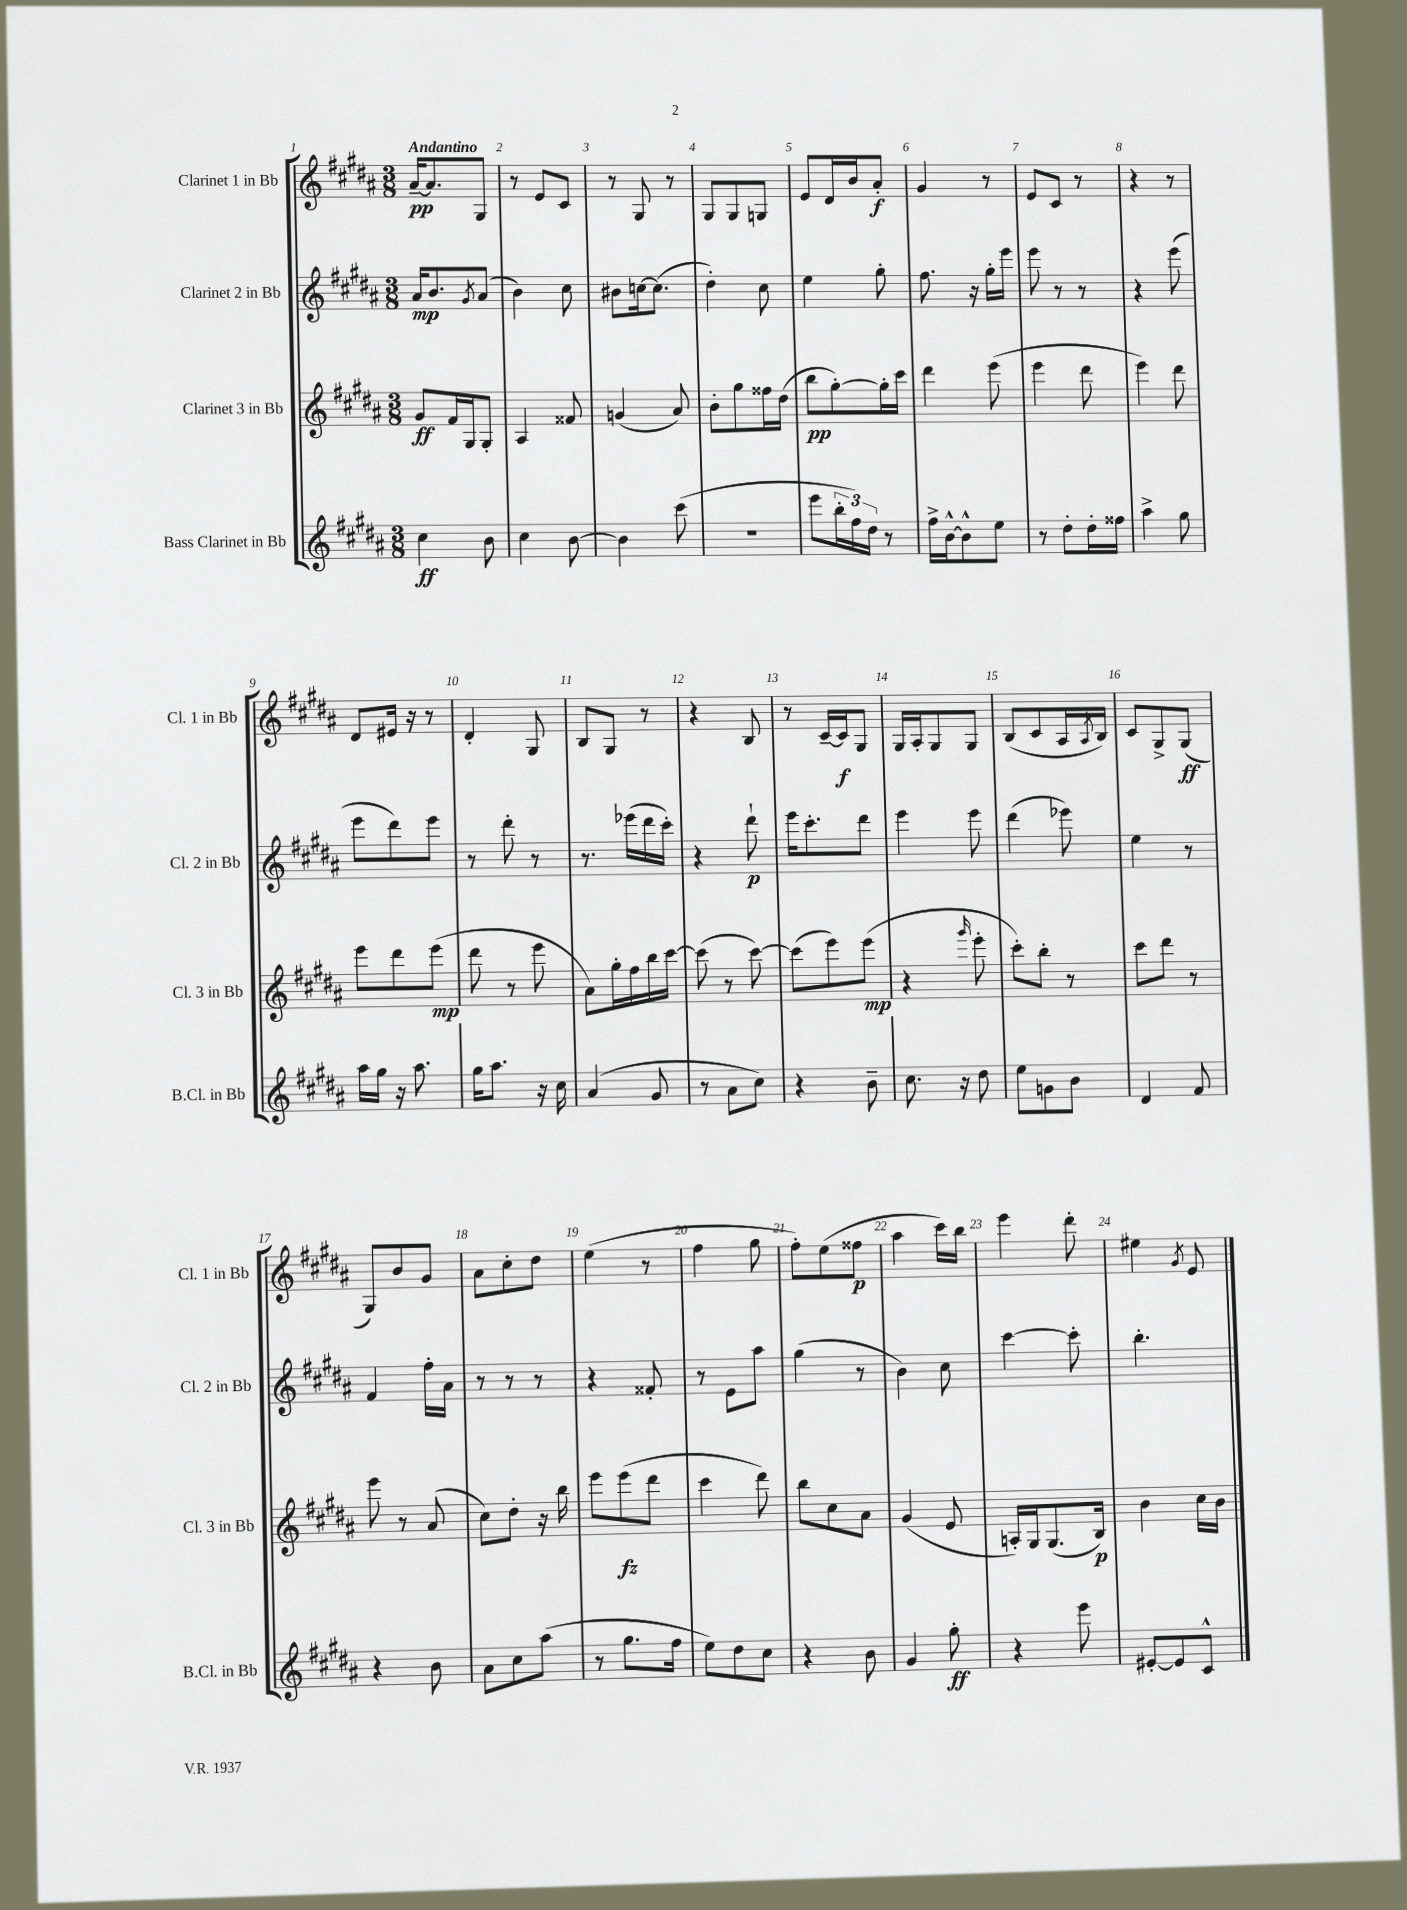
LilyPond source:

<<
\new StaffGroup <<
\new Staff = "s0" \with { instrumentName = "Clarinet 1 in Bb" shortInstrumentName = "Cl. 1 in Bb" } {
    \clef treble \key b \major \numericTimeSignature \time 3/8 \tempo "Andantino"
    ais'16~--\pp ais'8. gis8 |
    r8 e'8 cis'8 |
    r8 gis8 r8 |
    gis8 gis8 g8 |
    e'8 dis'16 b'16 ais'8-.\f |
    gis'4 r8 |
    e'8 cis'8 r8 |
    r4 r8 |
    dis'8 eis'16 r16 r8 |
    dis'4-. gis8 |
    b8 gis8 r8 |
    r4 b8 |
    r8 cis'16~-- cis'16\f gis8 |
    gis16 ais16-. gis8 gis8 |
    b8( cis'8 ais16 \acciaccatura { ais8 } b16) |
    cis'8 gis8-> gis8\ff( |
    gis8) b'8 gis'8 |
    ais'8 cis''8-. dis''8 |
    e''4( r8 |
    fis''4 gis''8 |
    fis''8-.) e''8( fisis''8\p |
    ais''4 cis'''16) b''16 |
    e'''4 dis'''8-. |
    eis''4 \acciaccatura { gis'8 } e'8 \bar "|." |
}
\new Staff = "s1" \with { instrumentName = "Clarinet 2 in Bb" shortInstrumentName = "Cl. 2 in Bb" } {
    \clef treble \key b \major \numericTimeSignature \time 3/8
    ais'16\mp b'8. \acciaccatura { gis'8 } ais'8( |
    b'4) cis''8 |
    bis'8 c''16~ c''8.( |
    dis''4-.) cis''8 |
    e''4 gis''8-. |
    fis''8. r16 gis''16-. e'''16 |
    e'''8 r8 r8 |
    r4 e'''8( |
    e'''8 dis'''8) e'''8 |
    r8 dis'''8-. r8 |
    r8. ees'''16( dis'''16 cis'''16-.) |
    r4 dis'''8-!\p |
    e'''16 cis'''8.-. dis'''8 |
    e'''4 e'''8 |
    dis'''4( ees'''8) |
    e''4 r8 |
    fis'4 fis''16-. ais'16 |
    r8 r8 r8 |
    r4 fisis'8-. |
    r8 e'8 ais''8 |
    gis''4( r8 |
    b'4) cis''8 |
    cis'''4~ cis'''8-. |
    b''4.-. \bar "|." |
}
\new Staff = "s2" \with { instrumentName = "Clarinet 3 in Bb" shortInstrumentName = "Cl. 3 in Bb" } {
    \clef treble \key b \major \numericTimeSignature \time 3/8
    gis'8\ff fis'16 gis16 gis8-. |
    ais4 fisis'8 |
    g'4( ais'8) |
    b'8-. gis''8 fisis''16 dis''16( |
    b''8\pp gis''8~-.) gis''16-. cis'''16 |
    dis'''4 e'''8( |
    e'''4 dis'''8 |
    e'''4) dis'''8 |
    e'''8 dis'''8 e'''8\mp( |
    dis'''8 r8 e'''8 |
    ais'8) gis''16-. fis''16 b''16 cis'''16~ |
    cis'''8( r8 cis'''8~) |
    cis'''8( e'''8) e'''8\mp( |
    r4 \grace { gis'''16 } e'''8-. |
    cis'''8-.) b''8-. r8 |
    cis'''8 dis'''8 r8 |
    e'''8 r8 ais'8( |
    cis''8) dis''8-. r16 b''16 |
    e'''8 e'''8\fz( dis'''8 |
    cis'''4 dis'''8) |
    b''8 cis''8 ais'8 |
    gis'4( e'8 |
    a16-.) gis16 gis8.( b16\p) |
    b'4 cis''16 b'16 \bar "|." |
}
\new Staff = "s3" \with { instrumentName = "Bass Clarinet in Bb" shortInstrumentName = "B.Cl. in Bb" } {
    \clef treble \key b \major \numericTimeSignature \time 3/8
    cis''4\ff b'8 |
    cis''4 b'8~ |
    b'4 cis'''8( |
    r4. |
    e'''8 \tuplet 3/2 { b''16-. fis''16) dis''16 } r8 |
    fis''16-> b'16~-^ b'8-^ e''8 |
    r8 dis''8-. dis''16-. fisis''16 |
    ais''4-> gis''8 |
    ais''16 gis''16 r16 ais''8. |
    gis''16 ais''8. r16 cis''16 |
    ais'4( gis'8 |
    r8 ais'8 cis''8) |
    r4 b'8-- |
    cis''8. r16 dis''8 |
    e''8 g'8 b'8 |
    dis'4 fis'8 |
    r4 b'8 |
    ais'8 cis''8 ais''8( |
    r8 gis''8. fis''16 |
    e''8) dis''8 cis''8 |
    r4 b'8 |
    gis'4 gis''8-.\ff |
    r4 e'''8 |
    eis'8~-. eis'8 cis'8-^ \bar "|." |
}
>>
>>
\layout { \context { \Score \override BarNumber.break-visibility = ##(#f #t #t) barNumberVisibility = #all-bar-numbers-visible } }
